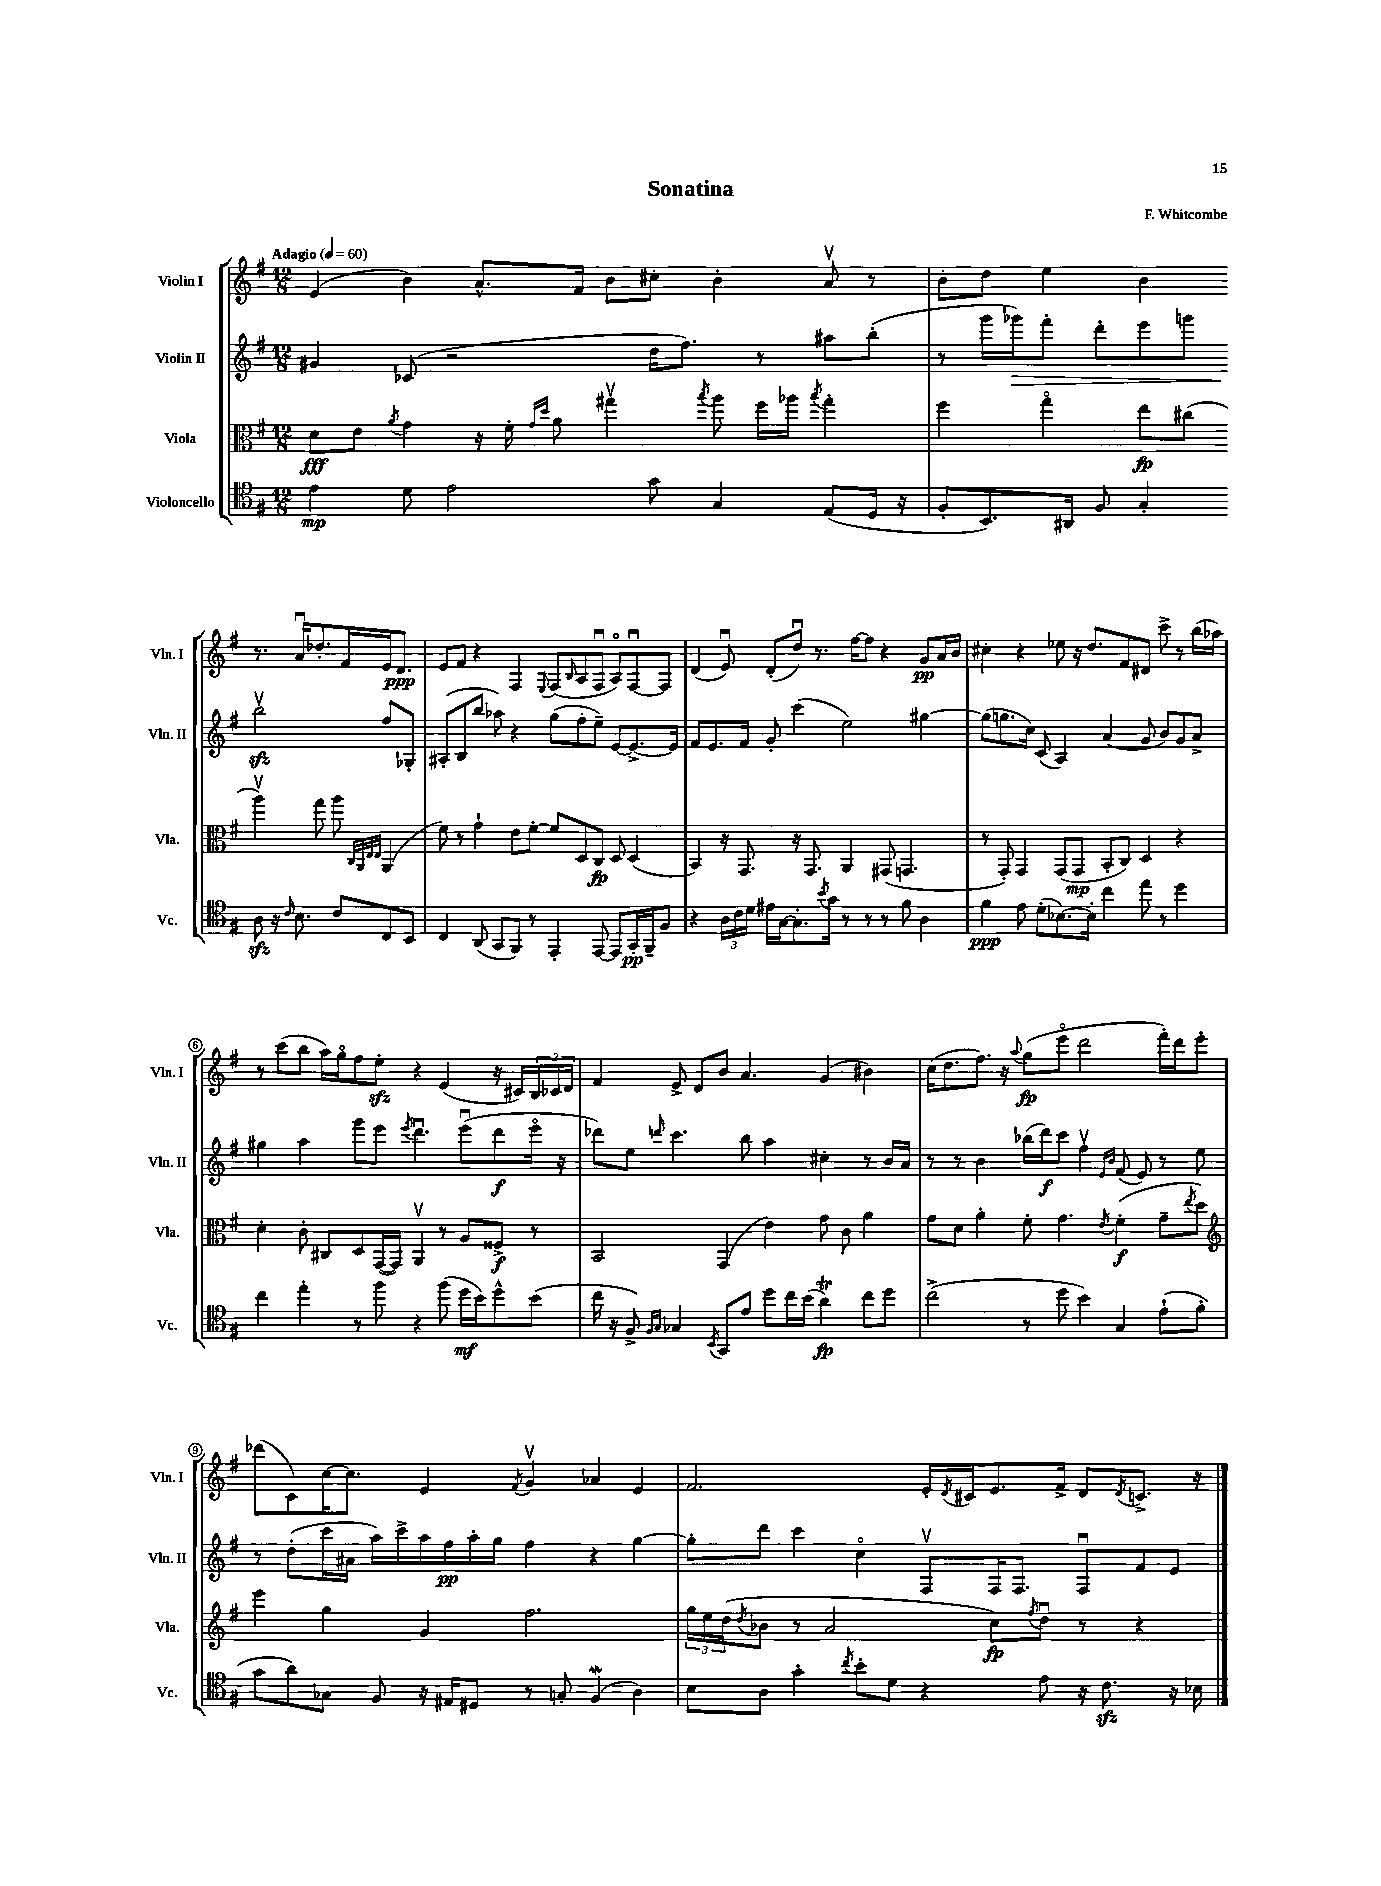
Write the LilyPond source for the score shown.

\header { title = "Sonatina" composer = "F. Whitcombe" }
<<
\new StaffGroup <<
\new Staff = "s0" \with { instrumentName = "Violin I" shortInstrumentName = "Vln. I" } {
    \clef treble \key g \major \numericTimeSignature \time 12/8 \tempo "Adagio" 4 = 60
    e'4( b'4) a'8.-^ fis'16 b'8 cis''8-. b'4-. a'8\upbow r8 |
    b'8-. d''8 e''4 b'4 r8. a'16\downbow des''8.-. fis'16 e'16 d'8.\ppp |
    e'8 fis'8 r4 fis4 \appoggiatura { e8 } fis8( \grace { b16 } a8 fis8\downbow a8\flageolet) fis8~\downbow fis8 |
    d'4( e'8\downbow) d'8-.( d''8\downbow) r8. fis''16~ fis''8 r4 g'8\pp a'16 b'16 |
    cis''4-. r4 ees''8 r16 d''8. fis'8 dis'8 c'''8-> r8 b''16( aes''16) |
    r8 c'''8( b''8 a''16) g''16\flageolet fis''8 e''8-.\sfz r4 e'4( r16 cis'16) \tuplet 3/2 { b16 ces'16 d'16 } |
    fis'4 e'8-> d'8 b'8 a'4. g'4( bis'4) |
    c''16( d''8. fis''8.) r16 \appoggiatura { a''8 } g''8\fp( e'''8\flageolet d'''2 fis'''16-.) d'''16 e'''8-. |
    des'''8( c'8) c''16~ c''8. e'4 \acciaccatura { fis'8 } g'4\upbow aes'4 e'4 |
    fis'2. e'16-. \acciaccatura { d'8 } cis'16 e'8. fis'16-> d'8 \acciaccatura { d'8 } c'8.-> r16 \bar "|." |
}
\new Staff = "s1" \with { instrumentName = "Violin II" shortInstrumentName = "Vln. II" } {
    \clef treble \key g \major \numericTimeSignature \time 12/8
    gis'4 ces'8( r2 d''16 fis''8.) r8 ais''8 b''8-.( |
    r8 g'''16 ges'''16\>) fis'''8-. d'''8-. e'''8 g'''8 b''2\upbow\sfz\! fis''8 ges8-. |
    ais8-.( b8 b''8 aes''8) r4 g''8( fis''8-. e''8--) e'8~ e'8.~-> e'16 |
    fis'8 e'8. fis'16 g'8-. c'''4( e''2) gis''4~ |
    gis''8( g''8. c''16) c'8( a4) a'4( g'8 b'8) g'8 a'8-> |
    gis''4 a''4 g'''8 e'''8 \acciaccatura { e'''8 } d'''4.\downbow e'''8\downbow( d'''8\f e'''16\flageolet r16 |
    des'''8) e''8 \grace { d'''16 } c'''4. b''8 a''4 cis''4-. r8 b'16 a'16 |
    r8 r8 b'4 bes''16( d'''16\f) c'''8 fis''4\upbow \grace { e'16 b'16 } fis'8( e'8) r8 e''8 |
    r8 d''8-.( c'''16 ais'16 a''16) c'''16-> a''16 fis''16\pp a''16-. g''16 fis''4 r4 g''4~ |
    g''8-. d'''8 c'''4 c''4\flageolet fis8\upbow fis16 fis8. fis8\downbow fis'8 e'8 \bar "|." |
}
\new Staff = "s2" \with { instrumentName = "Viola" shortInstrumentName = "Vla." } {
    \clef alto \key g \major \numericTimeSignature \time 12/8
    d'8\fff e'8 \acciaccatura { a'8 } g'4 r16 fis'16-. \grace { g'16 d''16 } a'8 gis''4\upbow \acciaccatura { b''8 } a''8 fis''16 aes''16 \acciaccatura { b''8 } gis''4-. |
    fis''4 g''4\flageolet e''8\fp cis''8( a''4\upbow) g''8 a''8 \grace { c32 a,32 e32 e32 } a,4( |
    fis'8) r8 g'4-! e'8 fis'8~-. fis'8 d8 c8\fp d8 d4( |
    b,4) r16 g,8. r16 g,8. a,4 gis,8( g,4. |
    r8 g,8-.) g,4 g,8( g,8\mp b,8-. c8) d4 r4 |
    d'4-. c'8-. cis8 d8 g,16~( g,16) a,4\upbow r8 a8 fisis8->\f r8 |
    b,2 g,4( e'4) g'8 c'8 a'4 |
    g'8 d'8 a'4-. fis'8-. g'4. \acciaccatura { e'8 } fis'4-.\f( g'8-- \acciaccatura { e''8 } d''8) |
    \clef treble e'''4 g''4 g'4 fis''2. |
    \tuplet 3/2 { g''16 e''16 d''16( } \acciaccatura { d''8 } bes'8 r8 a'2 c''8\fp) \acciaccatura { fis''8 } d''8\downbow r8 r4 \bar "|." |
}
\new Staff = "s3" \with { instrumentName = "Violoncello" shortInstrumentName = "Vc." } {
    \clef tenor \key g \major \numericTimeSignature \time 12/8
    e'4\mp d'8 e'2 g'8 g4 e8( d16 r16 |
    fis8-. b,8.) ais,16 fis8 g4-. a8\sfz r16 \grace { c'16 } b8. c'8 c8 b,8 |
    c4 a,8( g,8 fis,8) r8 e,4-. e,8~ e,8 g,16-.\pp fis,16-- fis8 |
    r4 \tuplet 3/2 { a16 c'16 d'16 } eis'16 g16~ g8.-. \acciaccatura { b'8 } g'16 r8 r8 r8 fis'8 a4 |
    fis'4\ppp e'8 d'8-.( bes8.~) bes16-. c''4 e''8 r8 d''4 |
    c''4 e''4-. r8 fis''8 r4 fis''8( d''16\mf b'16) d''8-^ b'8( |
    c''16 r16 fis8->) \grace { fis16 g16 } ges4 \acciaccatura { b,8 } g,8 e'8 d''8 c''16 b'16( a'4\trill\fp) c''8 d''8 |
    c''2->( r8 d''8 b'4) g4 e'8-!( fis'8-. |
    g'8 a'8) ges8 fis8 r16 eis16 dis8 r8 g8-. fis4\mordent( a4) |
    b8 a8 g'4-. \acciaccatura { c''8 } b'8-. d'8 r4 e'8 r16 c'8.\sfz r16 bes16 \bar "|." |
}
>>
>>
\layout { \context { \Score \override BarNumber.stencil = #(make-stencil-circler 0.1 0.3 ly:text-interface::print) } }
